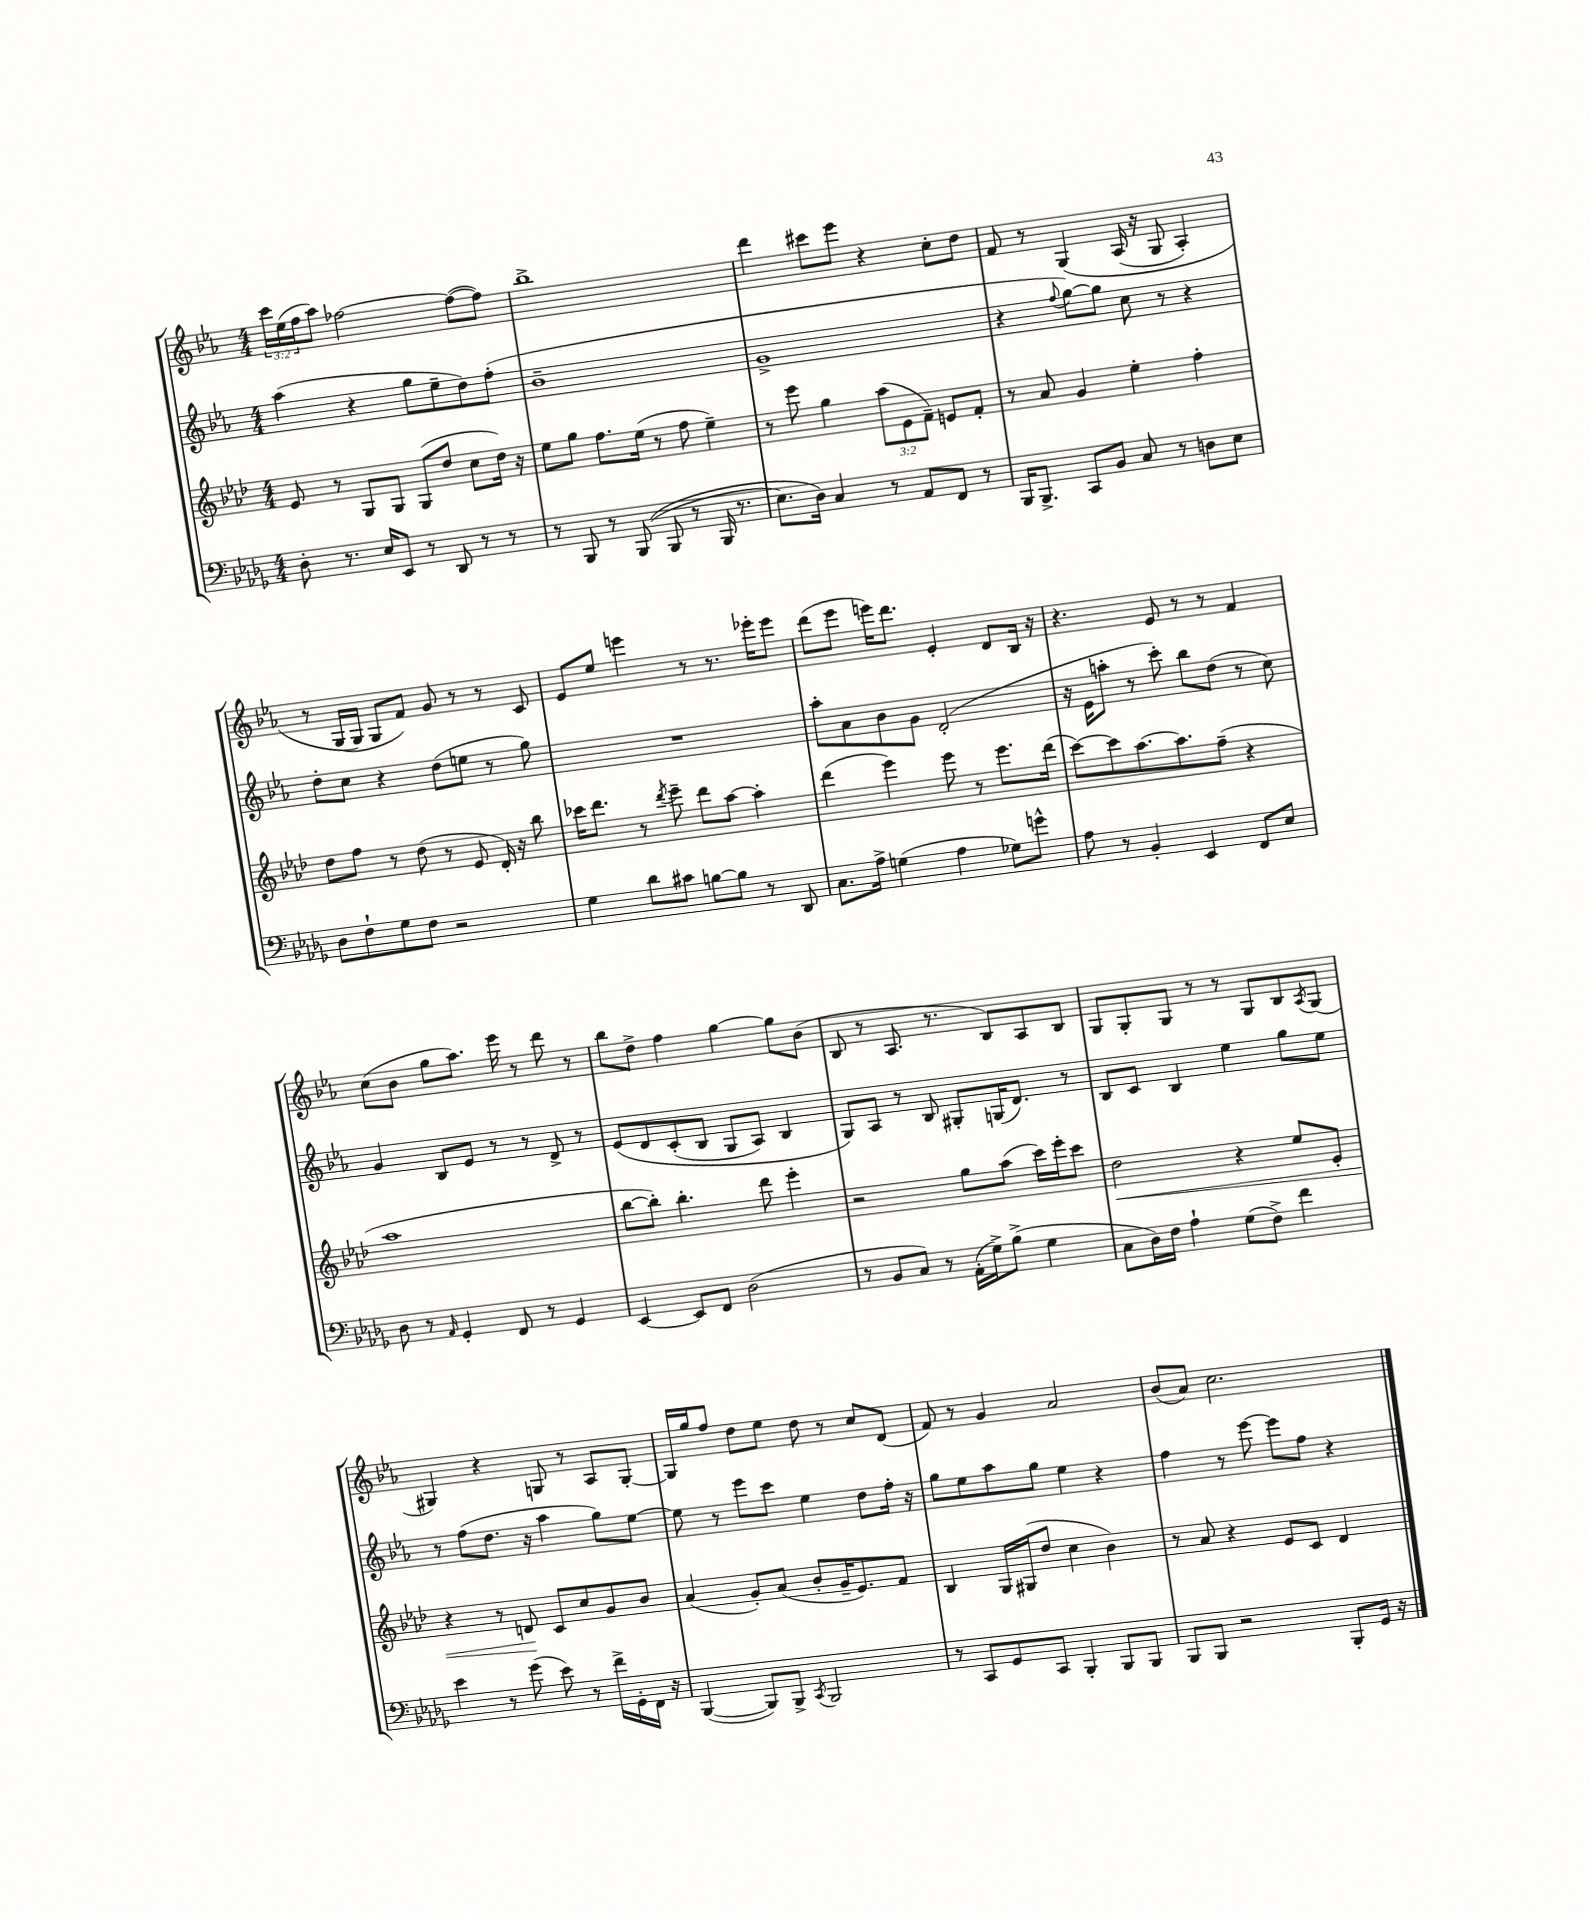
<<
\new StaffGroup <<
\new Staff = "s0" {
    \clef treble \key ees \major \numericTimeSignature \time 4/4 \override Staff.TupletNumber.text = #tuplet-number::calc-fraction-text
    \tuplet 3/2 { c'''16 ees''16( f''16 } aes''8) fes''2~ fes''8~( fes''8) |
    bes''1-> |
    d'''4 cis'''8 ees'''8 r4 c''8-. d''8 |
    f'8 r8 g4\( aes16( r16 g8 aes4-.) |
    r8 g16( g16\) g8 f'8) g'8 r8 r8 c'8 |
    ees'8 ees''8 e'''4 r8 r8. ees'''16-. ees'''8 |
    d'''8( ees'''8 e'''16) d'''8. ees'4-. d'8 bes16 r16 |
    r4. ees'8 r8 r8 f'4 |
    c''8( bes'8 g''8 aes''8.) ees'''16 r8 d'''8 r8 |
    bes''8 d''8-> f''4 g''4~ g''8 bes'8( |
    bes8 r8 aes8. r8. bes8) aes8 bes8 |
    g8 g8-. g8 r8 r8 g8 bes8 \acciaccatura { aes8 } g8( |
    gis4) r4 g8 r8 aes8 g8~-. |
    g16 g''16 f''8 d''8 ees''8 d''8 r8 c''8 d'8( |
    f'8) r8 g'4 aes'2 |
    bes'8( aes'8) c''2. \bar "|." |
}
\new Staff = "s1" {
    \clef treble \key ees \major \numericTimeSignature \time 4/4
    aes''4( r4 g''8 ees''8-- d''8) f''8-.( |
    bes'1-- |
    g'1-> |
    r4 \appoggiatura { f''8 } g''8~) g''8 c''8 r8 r4 |
    d''8-. c''8 r4 d''8( e''8 r8 g''8) |
    R1 |
    aes''8-. aes'8 bes'8 g'8 d'2-.( |
    r16 ees'16 a''8-. r8 c'''8-.) bes''8 d''8( r8 c''8) |
    g'4 bes8 ees'8 r8 r8 d'8-> r8 |
    ees'8\( d'8 c'8-.( bes8 g8 aes8) bes4 |
    g8\) aes8 r8 bes8 gis8-. g16( d'8.) r8 |
    bes8 c'8 bes4 ees''4 g''8 ees''8 |
    r8 f''8( d''8. r16 aes''4 g''8) ees''8~ |
    ees''8 r8 ees'''8 c'''8 ees''4 d''8 f''16-. r16 |
    g''8 ees''8 aes''8 g''8 ees''4 r4 |
    f''4 r8 ees'''8~ ees'''8 f''8 r4 \bar "|." |
}
\new Staff = "s2" {
    \clef treble \key aes \major \numericTimeSignature \time 4/4 \override Staff.TupletNumber.text = #tuplet-number::calc-fraction-text
    ees'8 r8 g8 g8 g8( des''8 c''8 des''16) r16 |
    ees''8 g''8 f''8. ees''16( r8 f''8 ees''4--) |
    r8 ees'''8 g''4 \tuplet 3/2 { aes''8( ees'8 f'8--) } e'8 f'8-. |
    r8 aes'8 g'4 ees''4-. f''4-. |
    des''8 f''8 r8 des''8( r8 ees'8 des'16-.) r16 bes''8 |
    ces'''16 des'''8. r8 \acciaccatura { des'''8 } ees'''8-- des'''8 aes''8~ aes''4-. |
    des'''4( ees'''4) ees'''8 r8 ees'''8. des'''16( |
    c'''8~) c'''8 aes''8.~ aes''8. f''8--( r4 |
    aes''1 |
    bes''8~ bes''8-.) bes''4.-. des'''8 ees'''4-. |
    r2 g''8 aes''8( c'''16) ees'''16-. c'''8 |
    des''2\< r4 ees''8 ees'8-. |
    r4 r8 d'8\! c'8 c''8 g'8 bes'8 |
    aes'4( g'8-.) aes'8( bes'8-. g'16-- ees'8.) f'8 |
    bes4 g16 gis16( des''8 c''4 bes'4) |
    r8 aes'8 r4 ees'8 c'8 des'4 \bar "|." |
}
\new Staff = "s3" {
    \clef bass \key des \major \numericTimeSignature \time 4/4
    des8-. r8. ees16 ees,8 r8 des,8 r8 r8 |
    r8 bes,,8 r8 bes,,8(\( bes,,8 r8 bes,,16 r8. |
    ees8.) des16\) c4 r8 aes,8 f,8 r8 |
    bes,,16 bes,,8.-> c,8 bes,8 c8 r8 d8 ees8 |
    des8 f8-! ges8 f8 r2 |
    ges4 des'8 cis'8 b8~ b8 r8 des,8 |
    c8. aes16-> g4( aes4 ges8) g'8-^ |
    aes8 r8 bes,4-. ees,4 f,8 ees8 |
    des8 r8 \grace { aes,16 } ges,4-. f,8 r8 ges,4 |
    ees,4~ ees,8 f,8 des2( |
    r8 bes,8 c8) r8 aes,16-.( ges16->) bes8->( ges4 |
    c8 des16) f16 aes4-! ges8( f8->) f'4 |
    ees'4 r8 ges'8( ees'8) r8 f'16-> ges,16-. f,16 r16 |
    bes,,4~( bes,,8) bes,,8-> \acciaccatura { c,8 } bes,,2 |
    r8 c,8 ges,8 c,8 bes,,4-. bes,,8 bes,,8 |
    bes,,8 bes,,8 r2 bes,,8-. ges,16 r16 \bar "|." |
}
>>
>>
\layout { \context { \Score \remove "Bar_number_engraver" } }
